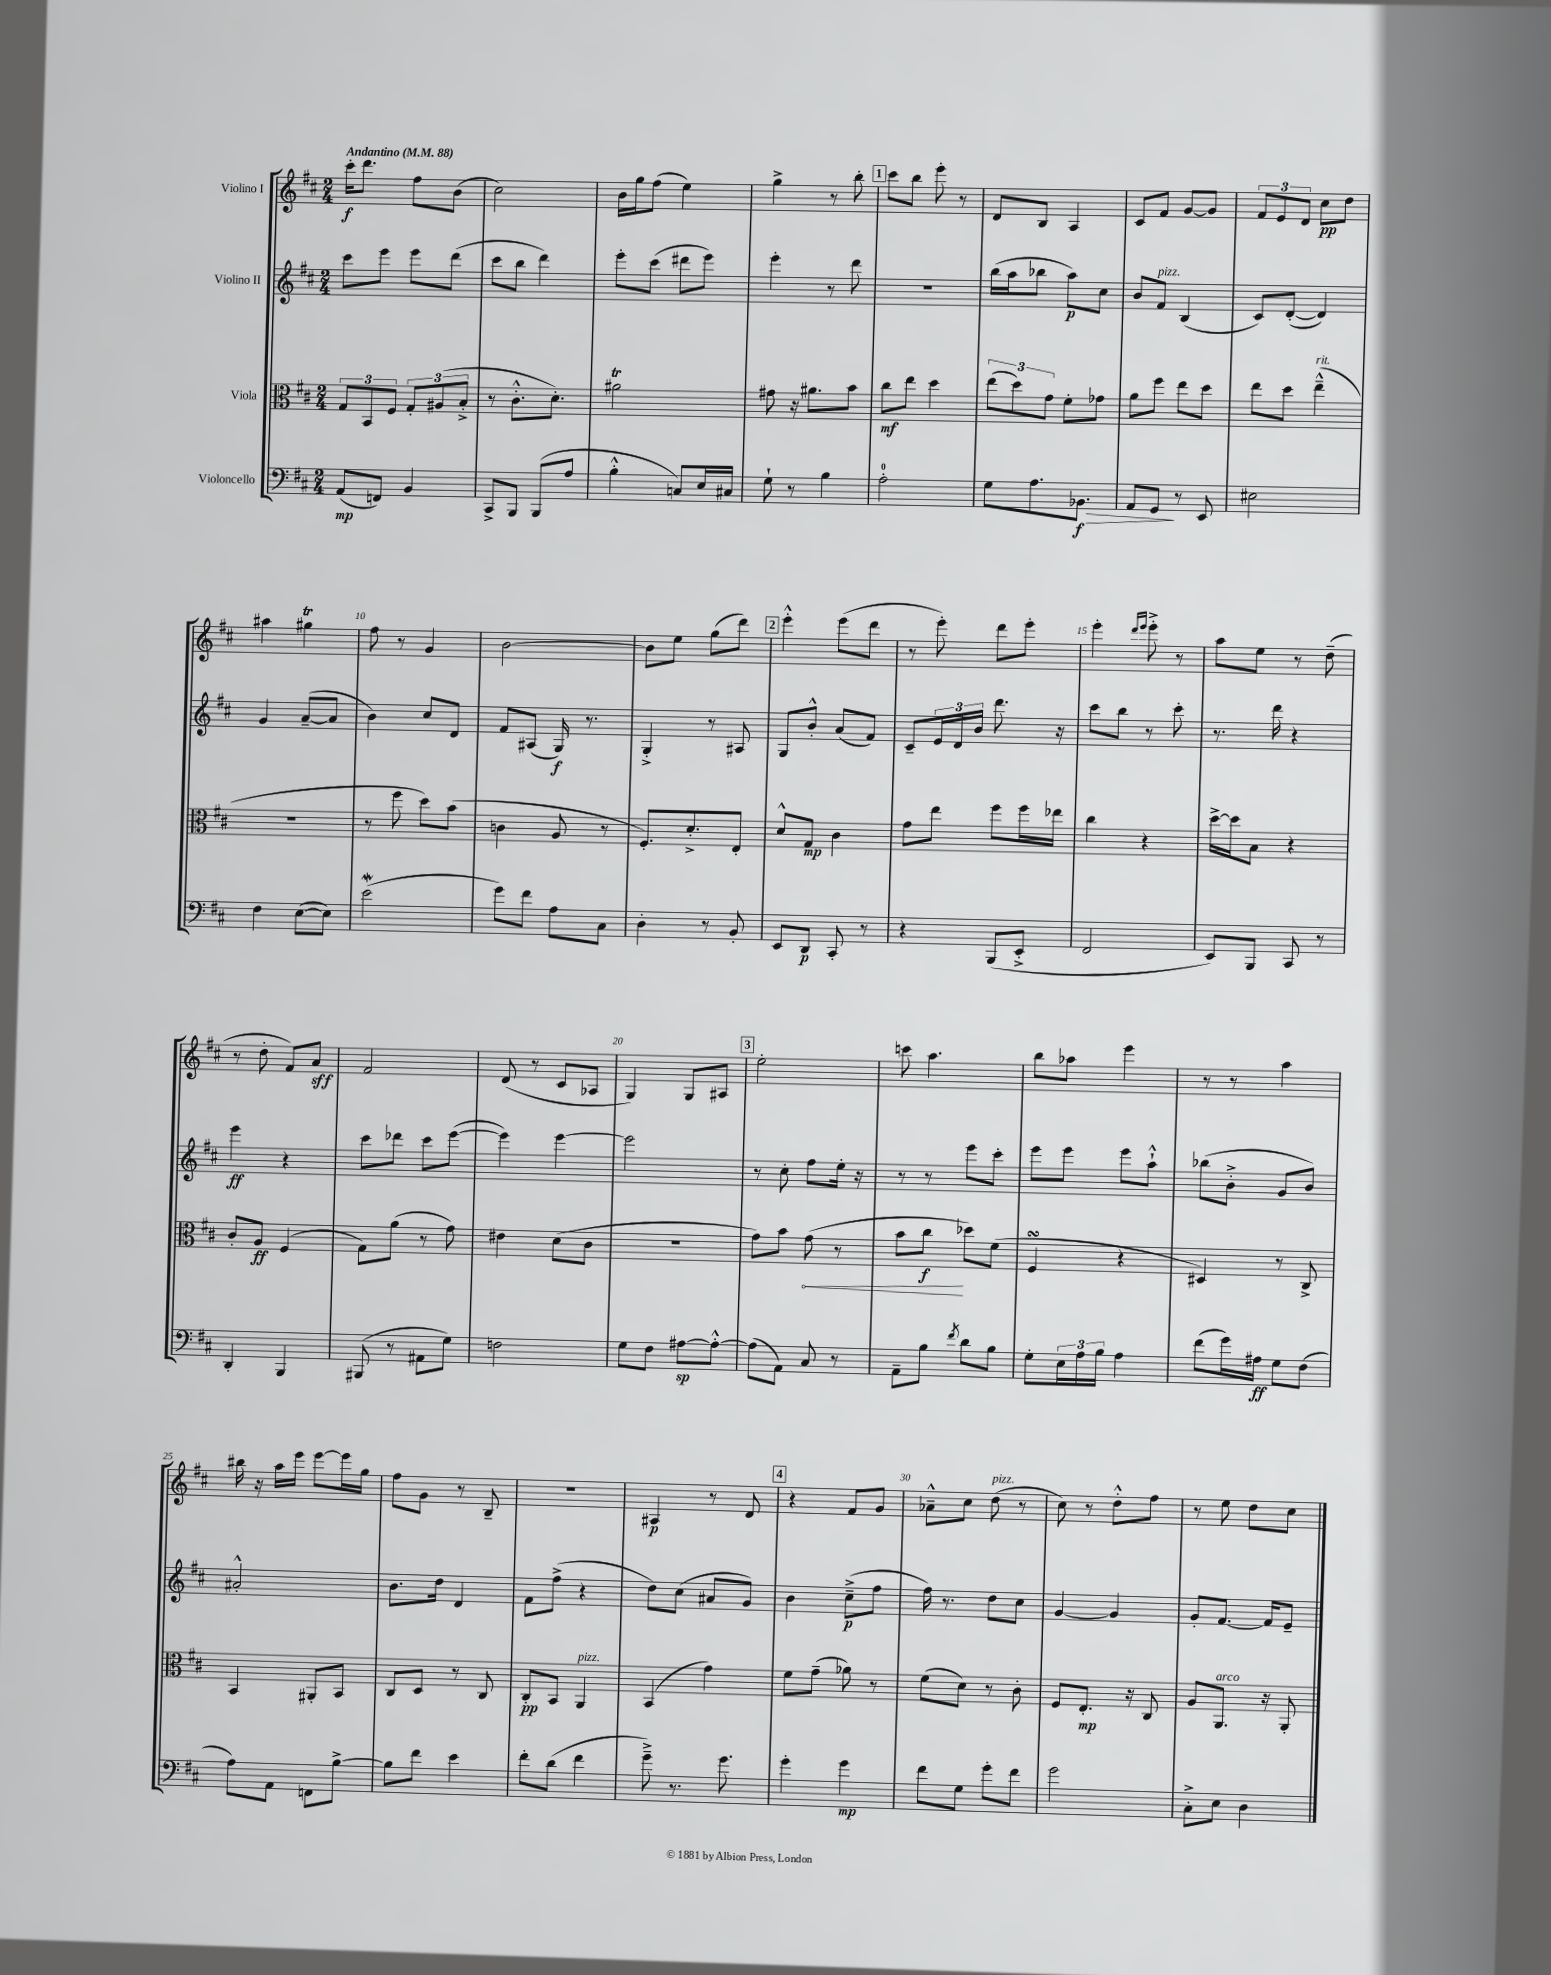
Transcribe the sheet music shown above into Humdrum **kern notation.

**kern	**dynam	**kern	**dynam	**kern	**dynam	**kern	**dynam
*part4	*part4	*part3	*part3	*part2	*part2	*part1	*part1
*staff4	*staff4	*staff3	*staff3	*staff2	*staff2	*staff1	*staff1
*I"Violoncello	*	*I"Viola	*	*I"Violino II	*	*I"Violino I	*
*clefF4	*	*clefC3	*	*clefG2	*	*clefG2	*
*k[f#c#]	*	*k[f#c#]	*	*k[f#c#]	*	*k[f#c#]	*
*M2/4	*	*M2/4	*	*M2/4	*	*M2/4	*
*MM88	*	*MM88	*	*MM88	*	*MM88	*
=1	=1	=1	=1	=1	=1	=1	=1
!	!	!	!	!	!	!LO:TX:a:B:t=Andantino	!
(8AA/L	mp	12G/L	.	8ccc#\L	.	16ccc#'\KL	f
.	.	.	.	.	.	8.ddd\J	.
.	.	12BB/	.	.	.	.	.
8FFn/J)	.	.	.	8eee\J	.	.	.
.	.	12F#/J	.	.	.	.	.
4BB/	.	12G'/L	.	8eee\L	.	8ff#\L	.
.	.	(12A#X/	.	.	.	.	.
.	.	.	.	(8ddd\J	.	(8b\J	.
.	.	12B'^/J	.	.	.	.	.
=2	=2	=2	=2	=2	=2	=2	=2
8CC#^/L	.	8r	.	8ccc#\L	.	2cc#\)	.
8BBB/J	.	8.c#'^^\L	.	8bb\J	.	.	.
(8BBB/L	.	.	.	4ddd\)	.	.	.
.	.	8.d'\J)	.	.	.	.	.
8A/J	.	.	.	.	.	.	.
=3	=3	=3	=3	=3	=3	=3	=3
4B'^^\	.	2a#Xt\	.	8eee'\L	.	16b\LL	.
.	.	.	.	.	.	16gg\J	.
.	.	.	.	(8ccc#\J	.	(8ff#\J	.
8Cn/L)	.	.	.	8ddd#X\L	.	4ee\)	.
16E/L	.	.	.	8eee\J)	.	.	.
16C#X/JJ	.	.	.	.	.	.	.
=4	=4	=4	=4	=4	=4	=4	=4
8G`\	.	8g#X\	.	4eee'\	.	4gg^\	.
8r	.	16r	.	.	.	.	.
.	.	8.a#X\L	.	.	.	.	.
4B\	.	.	.	8r	.	8r	.
.	.	8b\J	.	8ddd\	.	8bb'\	.
!!LO:REH:place=s1:t=1
=5	=5	=5	=5	=5	=5	=5	=5
2A'\	.	8cc#\L	mf	2r	.	8ccc#\L	.
.	.	8ee\J	.	.	.	8bb\J	.
.	.	4dd\	.	.	.	8eee'\	.
.	.	.	.	.	.	8r	.
=6	=6	=6	=6	=6	=6	=6	=6
8G\L	.	(12ee\L	.	(16bb\LL	.	8d/L	.
.	.	.	.	16aa\J	.	.	.
.	.	12dd\)	.	.	.	.	.
8.A\	.	.	.	8bb-X\J	.	8B/J	.
.	.	12g\J	.	.	.	.	.
.	.	8f#'\L	.	8aa\L)	p	4A/	.
!	!LO:HP:b	!	!	!	!	!	!
8.BB-X\J	> f	.	.	.	.	.	.
.	.	8g-X\J	.	8cc#\J	.	.	.
=7	=7	=7	=7	=7	=7	=7	=7
8AA/L	.	8a\L	.	8b/L	.	8c#/L	.
!	!	!	!	!LO:TX:a:i:t=pizz.	!	!	!
8GG/J	.	8ff#\J	.	8f#/J	.	8f#/J	.
8r	]	8ee\L	.	(4B/	.	[8g/L	.
8EE/	.	8dd\J	.	.	.	8g/J]	.
=8	=8	=8	=8	=8	=8	=8	=8
2E#X\	.	8ee\L	.	8c#/L)	.	12f#/L	.
.	.	.	.	.	.	12e/	.
.	.	8dd\J	.	([8d'/J	.	.	.
.	.	.	.	.	.	12d/J	.
!	!	!LO:TX:a:i:t=rit.	!	!	!	!	!
.	.	(4ee~^^\	.	4d/])	.	8cc#\L	pp
.	.	.	.	.	.	8dd\J	.
!!LO:LB:g=z
=9	=9	=9	=9	=9	=9	=9	=9
4F#\	.	2r	.	4g/	.	4aa#X\	.
([8E\L	.	.	.	([8a~/L	.	4gg#Xt\	.
8E\J])	.	.	.	8a/J]	.	.	.
=10	=10	=10	=10	=10	=10	=10	=10
(2eW\	.	8r	.	4b\)	.	8ff#\	.
.	.	8ff#\	.	.	.	8r	.
.	.	8dd\L)	.	8cc#/L	.	4g/	.
.	.	(8b\J	.	8d/J	.	.	.
=11	=11	=11	=11	=11	=11	=11	=11
8g\L)	.	4cn\	.	8f#/L	.	[2b\	.
8f#\J	.	.	.	(8A#X/J	.	.	.
8A\L	.	8A/	.	16G/)	f	.	.
.	.	.	.	8.r	.	.	.
8C#\J	.	8r	.	.	.	.	.
=12	=12	=12	=12	=12	=12	=12	=12
4D'\	.	8.F#'/L)	.	4G'^/	.	8b\L]	.
.	.	.	.	.	.	8ee\J	.
.	.	8.d'^/	.	.	.	.	.
8r	.	.	.	8r	.	(8gg\L	.
8BB'/	.	8E'/J	.	8A#X/	.	8ddd\J)	.
!!LO:REH:place=s1:t=2
=13	=13	=13	=13	=13	=13	=13	=13
8EE/L	.	8d^^/L	.	8G/L	.	4eee'^^\	.
8DD/J	p	8G/J	mp	8b'^^/J	.	.	.
8CC#'/	.	4c#\	.	(8a/L	.	(8eee\L	.
8r	.	.	.	8f#/J)	.	8ddd\J	.
=14	=14	=14	=14	=14	=14	=14	=14
4r	.	8g\L	.	8c#~/L	.	8r	.
.	.	8ee\J	.	24e/L	.	8eee'\)	.
.	.	.	.	24d/	.	.	.
.	.	.	.	24b/JJ	.	.	.
(8BBB/L	.	8ff#\L	.	8.ddd\	.	8ddd\L	.
8EE'^/J	.	16ff#\L	.	.	.	8eee'\J	.
.	.	16ee-X\JJ	.	16r	.	.	.
=15	=15	=15	=15	=15	=15	=15	=15
2FF#/	.	4cc#\	.	8ccc#\L	.	4eee'\	.
.	.	.	.	8bb\J	.	.	.
.	.	.	.	.	.	16qqddd/LL	.
.	.	.	.	.	.	16qqeee/JJ	.
.	.	4r	.	8r	.	8eee'^\	.
.	.	.	.	8ccc#'\	.	8r	.
=16	=16	=16	=16	=16	=16	=16	=16
8EE/L)	.	[16dd^\LL	.	8.r	.	8aa\L	.
.	.	16dd\J]	.	.	.	.	.
8BBB/J	.	8B\J	.	.	.	8ee\J	.
.	.	.	.	16ddd\	.	.	.
8CC#/	.	4r	.	4r	.	8r	.
8r	.	.	.	.	.	(8dd~\	.
!!LO:LB:g=z
=17	=17	=17	=17	=17	=17	=17	=17
4DD'/	.	8c#'/L	.	4eee\	ff	8r	.
.	.	8A/J	ff	.	.	8dd'\	.
4BBB/	.	(4F#/	.	4r	.	8f#/L)	.
.	.	.	.	.	.	8a/J	sff
=18	=18	=18	=18	=18	=18	=18	=18
(8BBB#X/	.	8G\L)	.	8ccc#\L	.	2f#/	.
8r	.	(8a\J	.	8ddd-X\J	.	.	.
8AA#X\L	.	8r	.	8ccc#\L	.	.	.
8G\J)	.	8g\)	.	([8eee\J	.	.	.
=19	=19	=19	=19	=19	=19	=19	=19
2Fn\	.	4e#X\	.	4eee\])	.	(8d/	.
.	.	.	.	.	.	8r	.
.	.	(8d\L	.	[4eee\	.	8c#/L	.
.	.	8c#\J	.	.	.	8A-X/J	.
=20	=20	=20	=20	=20	=20	=20	=20
8G\L	.	2r	.	2eee\]	.	4G/)	.
8F#\J	.	.	.	.	.	.	.
[8A#X\L	sp	.	.	.	.	8G/L	.
8A#'^^\J_	.	.	.	.	.	8A#X/J	.
!!LO:REH:place=s1:t=3
=21	=21	=21	=21	=21	=21	=21	=21
(8A#\L]	.	8g\L)	.	8r	.	2ee'\	.
8AA\J)	.	8b\J	.	8cc#'\	.	.	.
!	!	!	!LO:HP:b	!	!	!	!
8C#/	.	(8g\	<	8ff#\L	.	.	.
8r	.	8r	.	16ee'\Jk	.	.	.
.	.	.	.	16r	.	.	.
=22	=22	=22	=22	=22	=22	=22	=22
8AA~\L	.	8b\L	.	8r	.	8cccn\	.
8B\J	.	8cc#\J	f	8r	.	4.aa\	.
8qf#/	.	.	.	.	.	.	.
8d\L	.	8dd-X\L)	[	8eee\L	.	.	.
8B\J	.	(8f#\J	.	8ccc#'\J	.	.	.
=23	=23	=23	=23	=23	=23	=23	=23
8G'\L	.	4F#sSsS/	.	8eee\L	.	8bb\L	.
24E\L	.	.	.	8eee\J	.	8aa-X\J	.
24A\	.	.	.	.	.	.	.
24B\JJ	.	.	.	.	.	.	.
4A\	.	4r	.	8eee\L	.	4eee\	.
.	.	.	.	8aa`^^\J	.	.	.
=24	=24	=24	=24	=24	=24	=24	=24
(8f#\L	.	4D#X/)	.	(8bb-X\L	.	8r	.
16g\L)	.	.	.	8b'^\J	.	8r	.
16A#X\JJ	ff	.	.	.	.	.	.
8G\L	.	8r	.	8g/L	.	4aa\	.
(8F#\J	.	8C#^/	.	8b/J)	.	.	.
!!LO:LB:g=z
=25	=25	=25	=25	=25	=25	=25	=25
8A\L)	.	4BB/	.	2a#X'^^/	.	16bb#X\	.
.	.	.	.	.	.	16r	.
8AA\J	.	.	.	.	.	16aa\LL	.
.	.	.	.	.	.	16eee\JJ	.
8FFn\L	.	8AA#X'/L	.	.	.	[8eee\L	.
[8B^\J	.	8BB/J	.	.	.	16eee\L]	.
.	.	.	.	.	.	16gg\JJ	.
=26	=26	=26	=26	=26	=26	=26	=26
8B\L]	.	8C#/L	.	8.b\L	.	8ff#\L	.
8f#\J	.	8D/J	.	.	.	8g\J	.
.	.	.	.	16dd\Jk	.	.	.
4e\	.	8r	.	4d/	.	8r	.
.	.	8C#/	.	.	.	8B~/	.
=27	=27	=27	=27	=27	=27	=27	=27
8f#'\L	.	8C#'/L	pp	8f#\L	.	2r	.
(8d\J	.	8BB/J	.	(8ff#^\J	.	.	.
!	!	!LO:TX:a:i:t=pizz.	!	!	!	!	!
4f#\	.	4AA/	.	4r	.	.	.
=28	=28	=28	=28	=28	=28	=28	=28
8g~^\)	.	(4BB/	.	8dd\L)	.	4A#X/	p
8.r	.	.	.	(8cc#\J	.	.	.
.	.	4g\)	.	8a#X/L	.	8r	.
8.g\	.	.	.	.	.	.	.
.	.	.	.	8g/J)	.	8d/	.
!!LO:REH:place=s1:t=4
=29	=29	=29	=29	=29	=29	=29	=29
4g'\	.	8f#\L	.	4b\	.	4r	.
.	.	(8g~\J	.	.	.	.	.
4g\	mp	8a-X\)	.	(8cc#~^\L	p	8f#/L	.
.	.	8r	.	8ff#\J	.	8g/J	.
=30	=30	=30	=30	=30	=30	=30	=30
8f#\L	.	(8f#\L	.	16ff#\)	.	8a-X~^^\L	.
.	.	.	.	8.r	.	.	.
8G\J	.	8d\J)	.	.	.	8cc#\J	.
!	!	!	!	!	!	!LO:TX:a:i:t=pizz.	!
8g'\L	.	8r	.	8dd\L	.	(8dd\	.
8f#\J	.	8c#'\	.	8cc#\J	.	8r	.
=31	=31	=31	=31	=31	=31	=31	=31
2g\	.	8F#/L	.	[4g/	.	8cc#\)	.
.	.	8.E'/J	mp	.	.	8r	.
.	.	.	.	4g/]	.	8dd'^^\L	.
.	.	16r	.	.	.	.	.
.	.	8C#/	.	.	.	8ff#\J	.
=32	=32	=32	=32	=32	=32	=32	=32
8C#'^\L	.	8A/L	.	8g'/L	.	8r	.
!	!	!LO:TX:a:i:t=arco	!	!	!	!	!
8E\J	.	8.AA/J	.	[8.f#/J	.	8ee\	.
4D\	.	.	.	.	.	8dd\L	.
.	.	16r	.	16f#/KL]	.	.	.
.	.	8AA'/	.	8e~/J	.	8cc#\J	.
==	==	==	==	==	==	==	==
*-	*-	*-	*-	*-	*-	*-	*-
